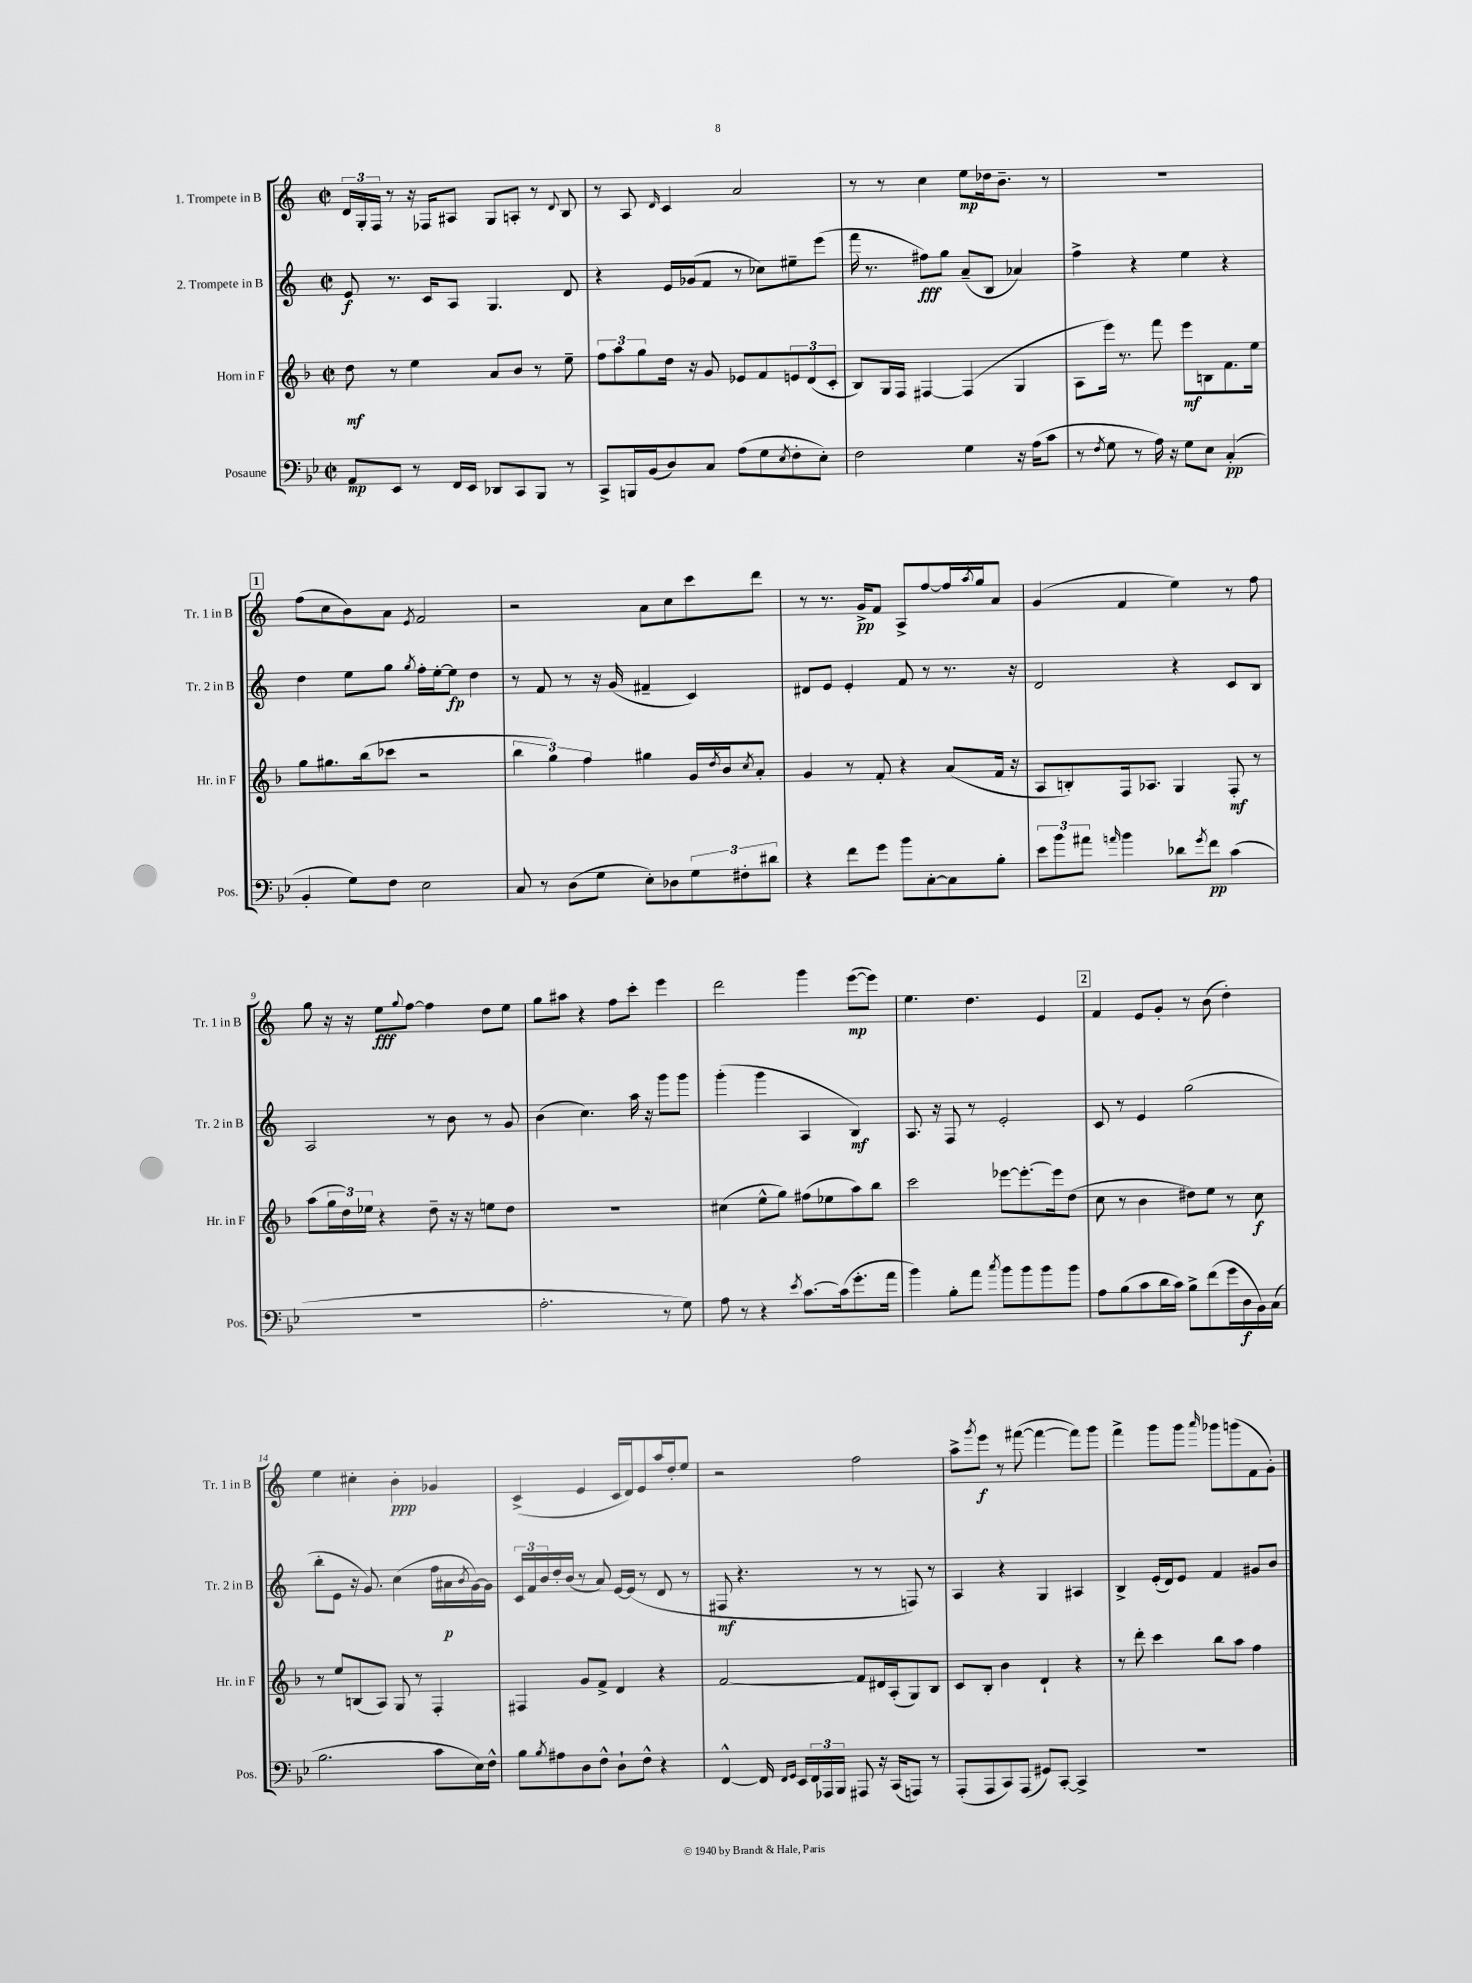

**kern	**kern	**kern	**kern
*staff4	*staff3	*staff2	*staff1
*clefF4	*clefG2	*clefG2	*clefG2
*k[b-e-]	*k[b-]	*k[]	*k[]
*M2/2	*M2/2	*M2/2	*M2/2
*met(c|)	*met(c|)	*met(c|)	*met(c|)
8AA	8dd	8e	24d
.	.	.	24G'
.	.	.	24F
8EE-	8r	8.r	8r
8r	4ee	.	16r
.	.	16c	16F-
16FF	.	8A	8A#
16EE-	.	.	.
8DD-	8a	4.G	8G
8CC	8b-	.	8A'
8BBB-	8r	.	8r
.	.	.	8qqd
8r	8ee~	8d	8B
=	=	=	=
8CC^	12ff	4r	8r
.	12aa	.	.
16BBB	.	.	8A
.	12gg	.	.
(16BB-	.	.	.
.	.	.	16qqd
8D)	16dd	16e	4c
.	16r	(16g-	.
8C	8g	8f	.
(8A	8e-	8r	2a
8G	8f	8cc-)	.
8qE-	.	.	.
8F'	12e	8ee#~	.
.	(12d	.	.
8E-')	.	(8eee	.
.	12c'	.	.
=	=	=	=
2F	8B-)	16fff	8r
.	.	8.r	.
.	16G	.	8r
.	16F	.	.
.	[4F#	8ff#)	4cc
.	.	8gg	.
4G	(4F#]	(8a~	8ee
.	.	8B	16dd-
.	.	.	8.b~
16r	4G	4a-)	.
(16A	.	.	.
8c	.	.	8r
=	=	=	=
8r	8A	4ff^	1r
8qF	.	.	.
8G	16eee)	.	.
.	8.r	.	.
8r	.	4r	.
16A)	8fff	.	.
16r	.	.	.
8G	8eee	4ee	.
8E-	8B	.	.
(4C'	8.f	4r	.
.	16ee	.	.
=	=	=	=
4BB-'	8gg	4dd	(8ff
.	8.gg#	.	8cc
8G)	.	8ee	8b)
.	(16bb-	.	.
8F	8ccc-	8gg	8a
.	.	8qgg	8qe
2E-	2r	16ff'	2f
.	.	[16ee'	.
.	.	8ee]	.
.	.	4dd	.
=	=	=	=
8C	6bb-	8r	2r
8r	.	8f	.
.	6gg)	.	.
(8D	.	8r	.
.	6ff	.	.
8G	.	16r	.
.	.	(16g	.
8E-')	4gg#	4f#~	8a
8D-	.	.	8cc
12G	16g	4c)	8ccc
.	8qdd	.	.
.	16b-	.	.
12F#'	.	.	.
.	8qcc	.	.
.	8a'	.	8ddd
12d#	.	.	.
=	=	=	=
4r	4g	8d#	8r
.	.	8e	8.r
8f	8r	4e'	.
.	.	.	16g^
8g	8f'	.	8f
8b-	4r	8f	8A^
[8C'	.	8r	[8ff
8C]	(8a	8.r	16ff]
.	.	.	8qaa
.	.	.	16gg
8B-'	16f	.	8a
.	16r	16r	.
=	=	=	=
12e-	8A	2d	(4g
12b-	.	.	.
.	8B')	.	.
12a#	.	.	.
16qqa	.	.	.
4b-	16F	.	4f
.	8.A-	.	.
8d-	4G	4r	4ee)
8qg	.	.	.
8f	.	.	.
(4c	8F'	8c	8r
.	8r	8B	8ff
=	=	=	=
1r	(8aa	2A	8gg
.	24gg	.	16r
.	24dd)	.	.
.	.	.	16r
.	24ee-	.	.
.	4r	.	8ee
.	.	.	8qqgg
.	.	.	[8ff
.	8dd~	8r	4ff]
.	16r	8b	.
.	16r	.	.
.	8ee	8r	8dd
.	8dd	8g	8ee
=	=	=	=
2.A'	1r	(4b	8gg
.	.	.	8aa#
.	.	4.cc)	4r
.	.	.	8ff
.	.	16aa	8ccc'
.	.	16r	.
8r	.	8ggg	4eee
8G)	.	8ggg	.
=	=	=	=
8A	(4cc#	(4ggg'	2ddd
8r	.	.	.
4r	8ee^^	4ggg	.
.	8gg)	.	.
8qe-	.	.	.
[8.c	(8ff#	4A	4ggg
.	8ee-	.	.
(16c]	.	.	.
8.g'	8aa)	4B)	([8eee
.	8bb-	.	8eee])
16a	.	.	.
=	=	=	=
4b-)	2ccc	8.A	4.ee
.	.	16r	.
8B-'	.	8F	.
8a	.	8r	4.dd
8qcc	.	.	.
8b-	[8eee-	2e'	.
8b-	8.eee-'_	.	.
8b-	.	.	4e
.	16eee-]	.	.
8b-	(8dd	.	.
=	=	=	=
8A	8cc	8c	4f
(8B-	8r	8r	.
8c	4b-	4e	8e
16d	.	.	8g'
16c)	.	.	.
8B-^	8dd#)	(2gg	8r
(8f	8ee	.	(8b
16g	8r	.	4dd')
16D	.	.	.
16BB-)	8cc	.	.
(16C	.	.	.
=	=	=	=
2.B-	8r	8bb'	4ee
.	8ee	8e	.
.	(8B	16r	4cc#'
.	.	8.g)	.
.	8A)	.	.
.	8G	(4cc	4b'
.	8r	.	.
8c	4F'	16ff	4g-
.	.	16a#	.
.	.	8qb	.
16E-)	.	[16g)	.
16F^^	.	16g]	.
=	=	=	=
8B-	4F#	24c	(4c^
.	.	24f	.
.	.	24b	.
8qB-	.	.	.
8A#	.	16dd'	.
.	.	(16b	.
8D	8g	8r	4e
8F^^	8f^	8a)	.
8D`	4d	[16e	16c
.	.	(16e]	16d)
8F^^	.	8r	8e
4r	4r	8d	16aa
.	.	.	16dd'
.	.	8r	8ee
=	=	=	=
[4FF^^	[2f	8F#	2r
.	.	4.r	.
16FF]	.	.	.
16qqFF	.	.	.
16qqGG	.	.	.
16EE-	.	.	.
24FF	.	.	.
24AAA-	.	.	.
24BBB-	.	.	.
8AAA#	8f]	8r	2ff
16r	16d#	8r	.
(16CC	(16A'	.	.
8AAA)	8G)	8F)	.
8r	8B-	8r	.
=	=	=	=
(8AAA'	8c	4A	8aa^
.	.	.	8qggg
8AAA	8B-'	.	8eee
8CC)	4b-	4r	8r
(8AAA	.	.	([8fff#
8GG#)	4d`	4G	4fff#_
[8CC'	.	.	.
4CC^]	4r	4A#	8fff#])
.	.	.	8ggg
=	=	=	=
1r	8r	4B^	4fff^
.	8ddd'	.	.
.	4ccc	(16e'	8ggg
.	.	16d)	.
.	.	8e	8ggg
.	.	.	16qqaaa
.	8bb-	4f	8ggg-
.	8aa	.	(8ggg
.	4ff	8g#	8f
.	.	8b	8g')
==	==	==	==
*-	*-	*-	*-
